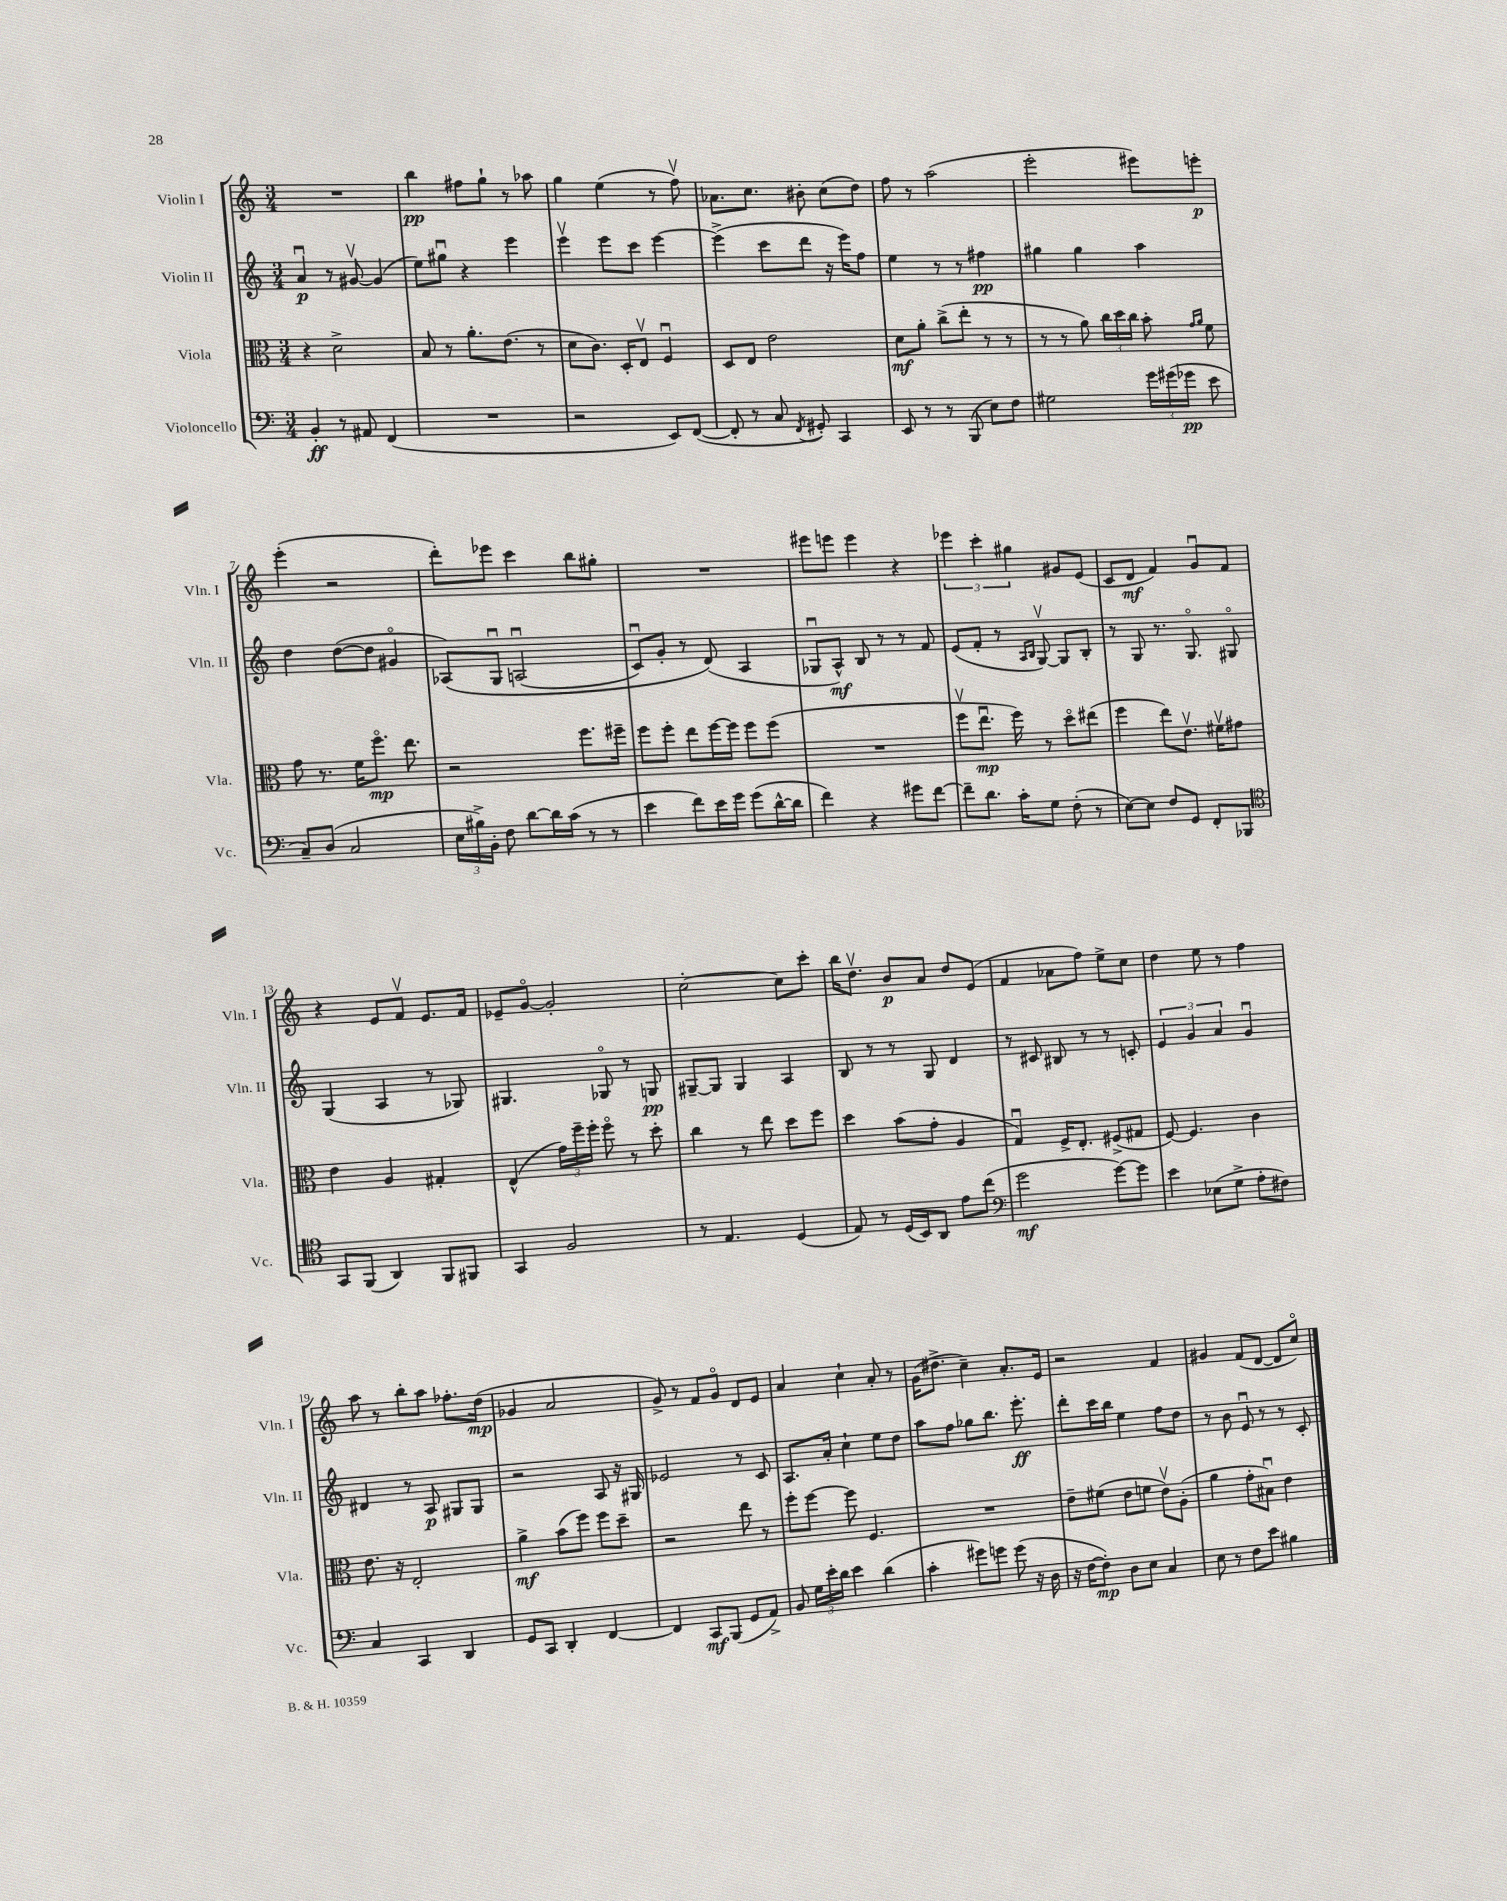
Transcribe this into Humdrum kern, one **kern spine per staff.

**kern	**kern	**kern	**kern
*staff4	*staff3	*staff2	*staff1
*clefF4	*clefC3	*clefG2	*clefG2
*k[]	*k[]	*k[]	*k[]
*M3/4	*M3/4	*M3/4	*M3/4
4BB'	4r	4au	2.r
8r	2d^	8r	.
8AA#	.	[8g#v	.
(4FF	.	(4g#]	.
=	=	=	=
2.r	8B	8ee)	4bb
.	8r	8gg#u	.
.	8.a'	4r	8ff#
.	.	.	8gg`
.	(8.e	.	.
.	.	4eee	8r
.	8r	.	8aa-
=	=	=	=
2r	8d	4eeev	4gg
.	8.c)	.	.
.	.	8eee	(4ee
.	16D'	.	.
.	8Ev	8ccc	.
8EE)	4Fu	[4eee	8r
([8FF	.	.	8ffv)
=	=	=	=
8FF']	8D	(4eee^]	8.a-
8r	8E	.	.
.	.	.	8.cc
8C	2e	8ccc	.
8qFF	.	.	.
8GG#')	.	8ddd	8b#'
4CC	.	16r	(8cc
.	.	16eee)	.
.	.	8ff	8dd)
=	=	=	=
8EE	8d	4ee	8ff
8r	8a'	.	8r
8r	(8cc^	8r	(2aa
(8BBB	8ee'	8r	.
8E)	8r	4ff#	.
8F	8r	.	.
=	=	=	=
2G#	8r	4gg#	2eee'
.	8r	.	.
.	8a)	4gg#	.
.	24cc	.	.
.	24dd	.	.
.	24cc	.	.
24g	8b'	4aa	8eee#)
(24g#	.	.	.
24g-	.	.	.
.	16qqg	.	.
.	16qqa	.	.
8e	8f	.	8eee'
=	=	=	=
8C~)	8g	4dd	(4eee'
(8D	8.r	.	.
2C	.	([8dd	2r
.	16f	.	.
.	8.ffo	8dd]	.
.	.	4g#o	.
.	8.ee	.	.
=	=	=	=
24E	2r	&(8A-)	8ddd')
24B#^)	.	.	.
24BB'	.	.	.
8F	.	8Gu	8eee-
[8d	.	(2Au	4ccc
16d]	.	.	.
(16c	.	.	.
8r	8.ff	.	8bb
8r	.	.	8gg#'
.	16ff#~	.	.
=	=	=	=
4e	8ff	8cu)	2.r
.	8ff'	8g'	.
8f)	8ee	8r	.
16e	[16ff	(8d&)	.
16g	16ff]	.	.
(8g	8ff	4A	.
[16d^^	(8ff	.	.
16d]	.	.	.
=	=	=	=
4f)	2.r	8G-u	8eee#
.	.	8A^^)	8eee
4r	.	8B	4eee
.	.	8r	.
8g#	.	8r	4r
[8f	.	8f	.
=	=	=	=
8f~]	8ffv	(8e	6eee-
8.d	8.eeu	8f'	.
.	.	.	6ccc'
.	.	8r	.
16c'	16ff)	.	.
.	.	.	6gg#
.	.	16qqA	.
.	.	16qqB	.
8G	8r	[8Gv)	.
(8F'	8ddo	8G]	8g#
8r	(8ee#	8B'	(8e
=	=	=	=
[8E)	4ff	8r	8c
8E]	.	8G	8d
8F	8ee)	8.r	4f)
8GG	8.ev	.	.
.	.	8.Go	.
8FF'	.	.	8gu
.	16f#v	.	.
8BBB-	8g#	8G#o	8f
=	=	=	=
*clefC4	*	*	*
8GG	4e	(4G	4r
(8FF	.	.	.
4AA)	4A	4A	8e
.	.	.	8fv
8FF	4G#'	8r	8.e
8FF#	.	8G-)	.
.	.	.	16f
=	=	=	=
4GG	(4E^^	4.G#	8e-~
.	.	.	[8go
2F	24g)	.	2g']
.	24ff~	.	.
.	24ff'	.	.
.	8ffo	8G-o	.
.	8r	8r	.
.	8dd'	8G	.
=	=	=	=
8r	4cc	[8G#~	[2cc'
4.E	.	8G#]	.
.	8r	4G#	.
.	8ee	.	.
(4D	8dd	4A	8cc]
.	8ff	.	8ccc'
=	=	=	=
8E)	4dd	8B	16bb
.	.	.	8.ddv
8r	.	8r	.
(16D	(8b	8r	8b
16BB)	.	.	.
8AA	8g'	8G	8a
8e	4A	4d	8dd
(8cc	.	.	(8e
=	=	=	=
*clefF4	*	*	*
2g	4Gu)	8r	4f
.	.	8c#	.
.	16F^	8B#	8a-
.	8.E'	.	.
.	.	8r	8ff)
[8g)	(8F#^	8r	8ee^
8g]	8G#	8c'	8cc
=	=	=	=
4e	[8F)	6e	4dd
.	4.F]	.	.
.	.	6g	.
(8E-	.	.	8ee
.	.	6a	.
8G^	.	.	8r
8A'	4c	4gu	4ff
8F#)	.	.	.
=	=	=	=
4C	8.e	4d#	8aa
.	.	.	8r
.	16r	.	.
4CC	2E'	8r	8bb'
.	.	8A	8aa
4DD	.	8G#	8.ff-'
.	.	8G#	.
.	.	.	(16dd
=	=	=	=
8GG	4a^	2r	4g-
8CC	.	.	.
4DD'	(8b	.	2a
.	8ff)	.	.
[4FF	8ff	8A	.
.	8dd~	16r	.
.	.	16G#	.
=	=	=	=
4FF]	2r	2e-	8g^)
.	.	.	8r
8CC	.	.	8f
(8BBB	.	.	8go
8GG	8ee	8r	8d
8AA^)	8r	8c	8e
=	=	=	=
8BB	8ff'	8.A	4a
24G	[8ff	.	.
24e'	.	.	.
.	.	16a'	.
24d	.	.	.
4e	8ff]	4cc`	4cc`
.	4.F	.	.
(4d	.	8ee	8a'
.	.	8dd	8r
=	=	=	=
4c'	2.r	8aa	(16g
.	.	.	8.dd#^
.	.	8ff	.
8g#)	.	8gg-	4cc~)
8g	.	8.bb	.
(8g	.	.	8.a'
.	.	8.eee'	.
16r	.	.	.
16D	.	.	16e
=	=	=	=
16r	8e~	8ddd'	2r
[16F	.	.	.
8F'])	(8f#	16ccc	.
.	.	16bb	.
8D	8e	4ee	.
8E	8f	.	.
4C	8ev)	8ff	4f
.	(8A'	8dd	.
=	=	=	=
8E	4a	8r	4g#
8r	.	8b	.
8F	8g'	8eu	(8f
8e	8B#u)	8r	[8d
4B#	4e	8r	8d]
.	.	8c'	8cco)
==	==	==	==
*-	*-	*-	*-
